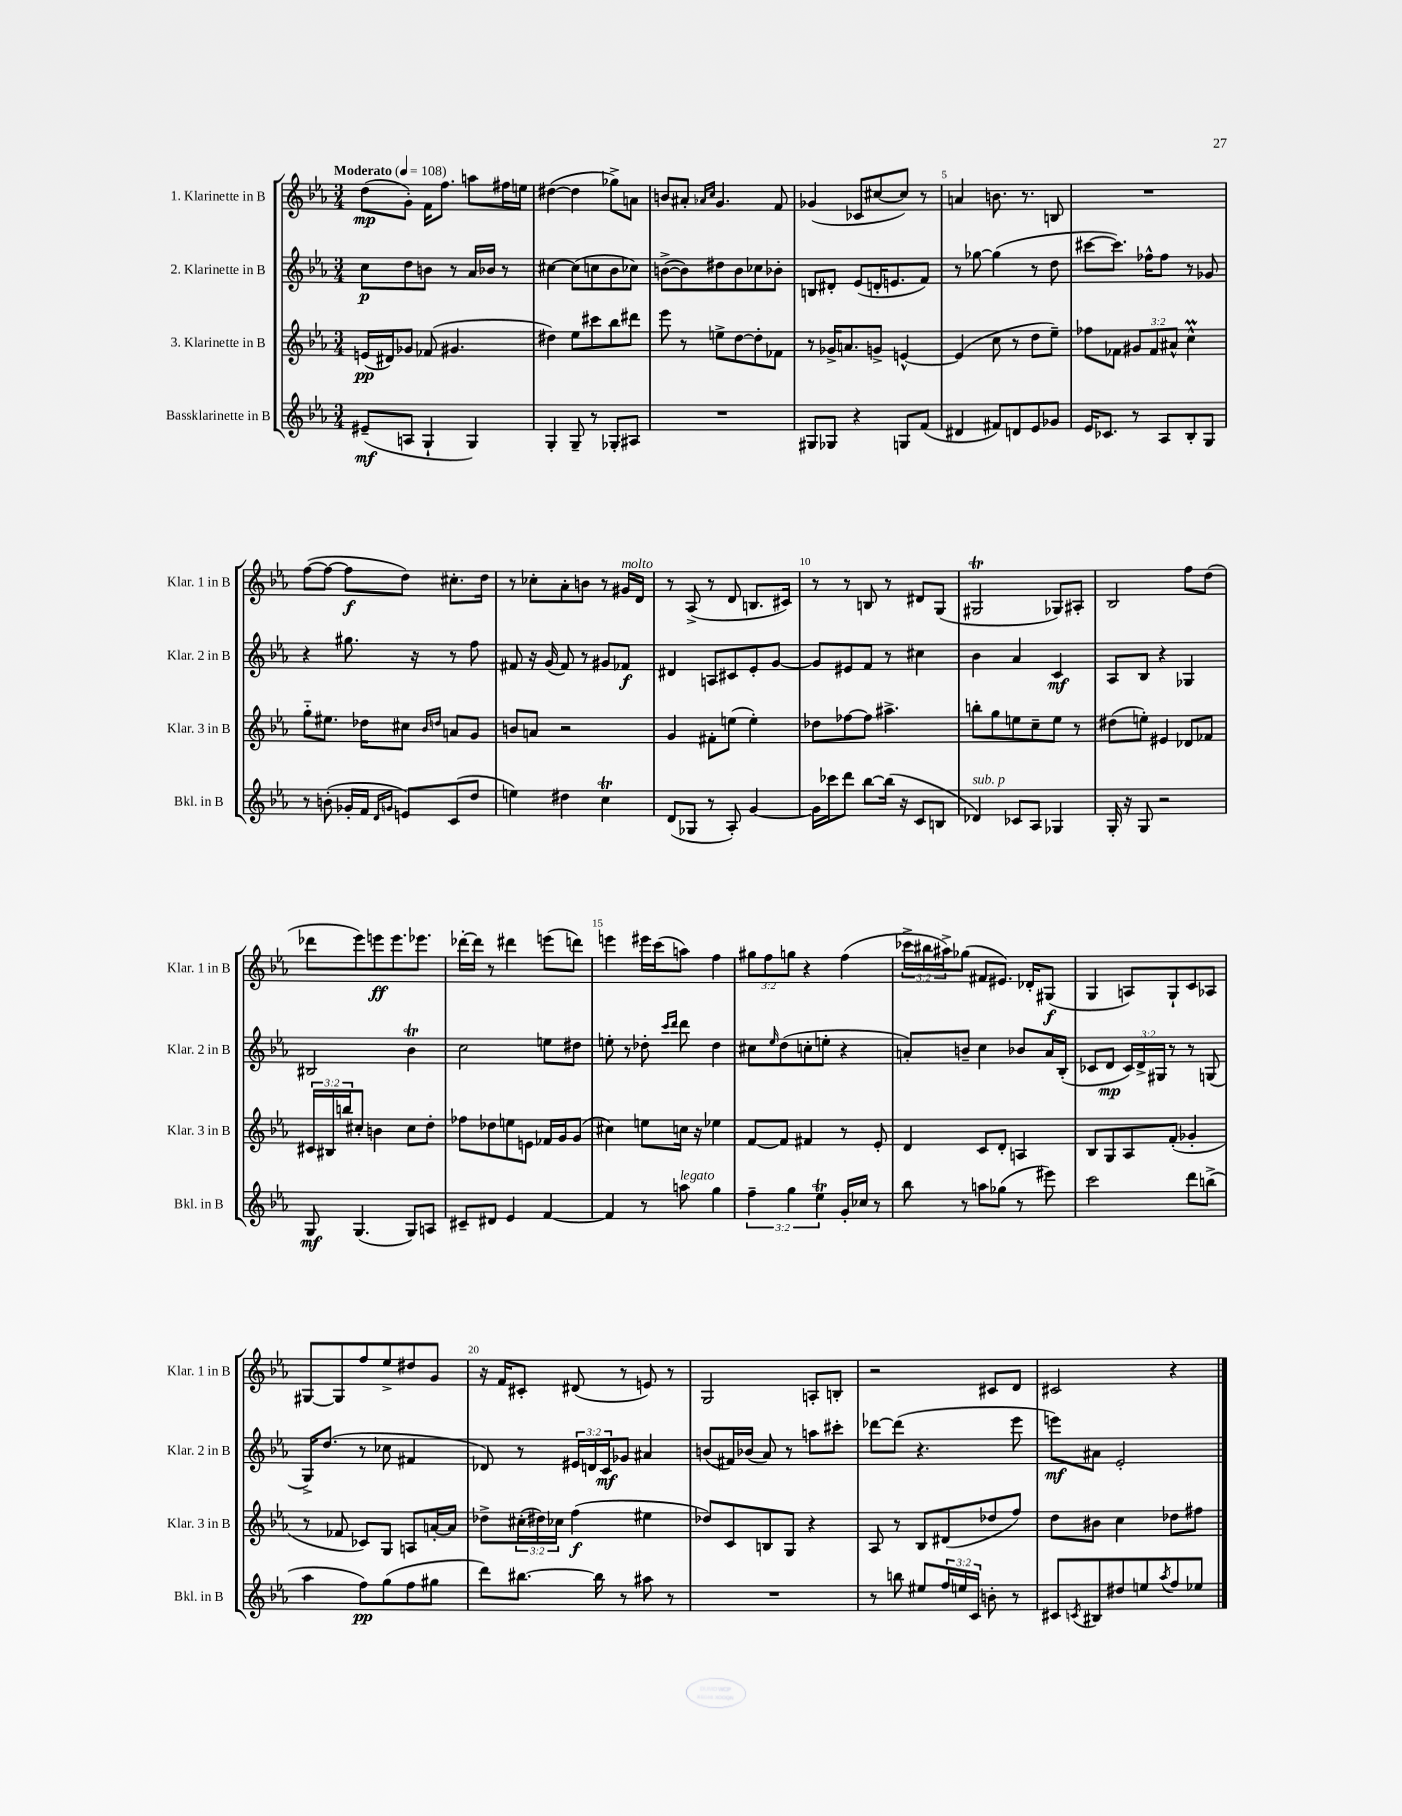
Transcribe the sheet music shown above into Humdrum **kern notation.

**kern	**dynam	**kern	**dynam	**kern	**dynam	**kern	**dynam
*part4	*part4	*part3	*part3	*part2	*part2	*part1	*part1
*staff4	*staff4	*staff3	*staff3	*staff2	*staff2	*staff1	*staff1
*I"Bassklarinette in B	*	*I"3. Klarinette in B	*	*I"2. Klarinette in B	*	*I"1. Klarinette in B	*
*I'Bkl. in B	*	*I'Klar. 3 in B	*	*I'Klar. 2 in B	*	*I'Klar. 1 in B	*
*clefG2	*	*clefG2	*	*clefG2	*	*clefG2	*
*k[b-e-a-]	*	*k[b-e-a-]	*	*k[b-e-a-]	*	*k[b-e-a-]	*
*M3/4	*	*M3/4	*	*M3/4	*	*M3/4	*
*MM108	*	*MM108	*	*MM108	*	*MM108	*
=1	=1	=1	=1	=1	=1	=1	=1
!	!	!	!	!	!	!LO:TX:a:B:t=Moderato	!
(8e#X~/L	mf	(16en/LL	pp	8cc\L	p	(8dd\L	mp
.	.	16d#X/J)	.	.	.	.	.
8An/J	.	8g-X/J	.	8dd\	.	8g'\J)	.
4G`/	.	(8f-X/	.	8bn\J	.	16f\KL	.
.	.	.	.	.	.	8.ff\J	.
.	.	4.g#X/	.	8r	.	.	.
4G/)	.	.	.	16a-/LL	.	8aan\L	.
.	.	.	.	16b-X/JJ	.	.	.
.	.	.	.	8r	.	16ff#X\L	.
.	.	.	.	.	.	16een\JJ	.
=2	=2	=2	=2	=2	=2	=2	=2
4G'/	.	4dd#X\)	.	[4cc#X\	.	([4dd#X\	.
8G~/	.	8ee-\L	.	(8cc#\L]	.	4dd#\]	.
8r	.	8ccc#X\	.	8ccn\	.	.	.
8G-X'/L	.	8bb-\	.	8b-\	.	8gg-X^\L)	.
8A#X/J	.	8ddd#X\J	.	8cc-X\J)	.	8an\J	.
=3	=3	=3	=3	=3	=3	=3	=3
2.r	.	8eee-\	.	([8bn^\L	.	8bn/L	.
.	.	8r	.	8b\])	.	8a#X'/J	.
.	.	.	.	.	.	16qqa-X/LL	.
.	.	.	.	.	.	16qqcc/JJ	.
.	.	8een^\L	.	8dd#X\	.	4.g/	.
.	.	[8dd\	.	8b\	.	.	.
.	.	8dd'\]	.	8cc-X\	.	.	.
.	.	8f-X\J	.	8b-X'\J	.	8f/	.
=4	=4	=4	=4	=4	=4	=4	=4
8G#X/L	.	8r	.	8Bn/L	.	(4g-X/	.
8G-X/J	.	16g-X^/KL	.	8d#X'/J	.	.	.
.	.	8.an/	.	.	.	.	.
4r	.	.	.	(8e-/L	.	8c-X/L	.
.	.	8gn^/J	.	16dn'/K	.	[8cc#X/	.
.	.	.	.	8.en/	.	.	.
8Gn/L	.	[4en^^/	.	.	.	8cc#/J])	.
(8f/J	.	.	.	8f/J)	.	8r	.
=5	=5	=5	=5	=5	=5	=5	=5
4d#X/	.	(4e/]	.	8r	.	4an/	.
.	.	.	.	[8gg-X\	.	.	.
8f#X/L)	.	8cc\	.	(4gg-\]	.	8.bn\	.
8dn/	.	8r	.	.	.	.	.
.	.	.	.	.	.	8.r	.
8e-/	.	8dd\L	.	8r	.	.	.
8g-X/J	.	8ee-~\J)	.	8dd\	.	8Bn/	.
=6	=6	=6	=6	=6	=6	=6	=6
16e-/KL	.	8ff-X\L	.	[8ccc#X\L	.	2.r	.
8.c-X/J	.	.	.	.	.	.	.
.	.	8f-X\J	.	8.ccc#\J])	.	.	.
8r	.	12g#X/L	.	.	.	.	.
.	.	.	.	16ff-X^^\KL	.	.	.
.	.	12f-/	.	.	.	.	.
8A-/L	.	.	.	8ff-\J	.	.	.
.	.	12a#X^^/J	.	.	.	.	.
8B-'/	.	4ccM^^\	.	8r	.	.	.
8G/J	.	.	.	8g-X/	.	.	.
!!LO:LB:g=z
=7	=7	=7	=7	=7	=7	=7	=7
8r	.	8gg\L	.	4r	.	([8ff\L	.
(8bn'\	.	8.ee#X\J	.	.	.	8ff\J_	.
16g-X'/LL	.	.	.	8.gg#X\	.	8ff\L]	f
16f/JJ	.	16dd-X\KL	.	.	.	.	.
16qqd/LL	.	.	.	.	.	.	.
16qqgn/JJ	.	.	.	.	.	.	.
8en/L)	.	8cc#X\J	.	.	.	8dd\J)	.
.	.	.	.	16r	.	.	.
.	.	16qqb-/LL	.	.	.	.	.
.	.	16qqddn/JJ	.	.	.	.	.
(8c/	.	8an/L	.	8r	.	8.cc#X'\L	.
8dd/J	.	8g/J	.	8ff\	.	.	.
.	.	.	.	.	.	16dd\Jk	.
=8	=8	=8	=8	=8	=8	=8	=8
4een\)	.	8bn/L	.	8f#X/	.	8r	.
.	.	8an/J	.	16r	.	8cc-X'\L	.
.	.	.	.	(16g/	.	.	.
4dd#X\	.	2r	.	8f#/)	.	8a-'\	.
.	.	.	.	8r	.	8bn\J	.
4ccT\	.	.	.	8g#X/L	.	8r	.
!	!	!	!	!	!	!LO:TX:a:i:t=molto	!
.	.	.	.	8f-X/J	f	16g#X/LL	.
.	.	.	.	.	.	16d/JJ	.
=9	=9	=9	=9	=9	=9	=9	=9
(8d/L	.	4g/	.	4d#X/	.	8r	.
8G-X/J	.	.	.	.	.	(8A-^/	.
8r	.	8f#X'\L	.	8An/L	.	8r	.
8A-'/)	.	(8een\J	.	8c#X/	.	8d/	.
[4g/	.	4ee'\)	.	8e-'/	.	8.Bn/L	.
.	.	.	.	[8g/J	.	.	.
.	.	.	.	.	.	16c#X/Jk)	.
=10	=10	=10	=10	=10	=10	=10	=10
16g\LL]	.	8dd-X\L	.	8g/L]	.	8r	.
16ccc-X\J	.	.	.	.	.	.	.
8ddd\J	.	[8ff-X\	.	8e#X/	.	8r	.
[8bb-\L	.	8ff-\J]	.	8f/J	.	8Bn/	.
(16bb-\Jk]	.	4.aa#X^\	.	8r	.	8r	.
16r	.	.	.	.	.	.	.
8c/L	.	.	.	4cc#X\	.	8d#X/L	.
8Bn/J	.	.	.	.	.	(8G/J	.
=11	=11	=11	=11	=11	=11	=11	=11
!LO:TX:a:i:t=sub. p	!	!	!	!	!	!	!
4d-X/)	.	8bbn'\L	.	4b-\	.	2G#Xt/	.
.	.	8gg\	.	.	.	.	.
8c-X/L	.	8een\	.	4a-/	.	.	.
8A-/J	.	8cc~\	.	.	.	.	.
4G-X/	.	8ee\J	.	4c/	mf	8G-X/L)	.
.	.	8r	.	.	.	8A#X'/J	.
=12	=12	=12	=12	=12	=12	=12	=12
16G'/	.	(8dd#X\L	.	8A-/L	.	2B-/	.
16r	.	.	.	.	.	.	.
8G/	.	8een'\J)	.	8B-/J	.	.	.
2r	.	4e#X/	.	4r	.	.	.
.	.	8d-X/L	.	4G-X/	.	8ff\L	.
.	.	8f-X/J	.	.	.	(8dd\J	.
!!LO:LB:g=z
=13	=13	=13	=13	=13	=13	=13	=13
8G/	mf	24c#X/LL	.	2B#X/	.	8ddd-X\L	.
.	.	24B#X/	.	.	.	.	.
.	.	24bbn/J	.	.	.	.	.
(4.G/	.	8cc#X'/J	.	.	.	8eee-\)	.
.	.	4bn\	.	.	.	8eeen\	ff
.	.	.	.	.	.	8.eee\	.
8G/L)	.	8cc#\L	.	4b-T\	.	.	.
.	.	.	.	.	.	8.eee-X\J	.
8An/J	.	8dd'\J	.	.	.	.	.
=14	=14	=14	=14	=14	=14	=14	=14
8c#X~/L	.	8ff-X\L	.	2cc\	.	[16ddd-X'\LL	.
.	.	.	.	.	.	16ddd-\JJ]	.
8d#X/J	.	8dd-X\	.	.	.	8r	.
4e-/	.	8een\	.	.	.	4ddd#X\	.
.	.	8en\J	.	.	.	.	.
[4f/	.	16f-X/LL	.	8een\L	.	(8eeen\L	.
.	.	16g/J	.	.	.	.	.
.	.	(8g/J	.	8dd#X\J	.	8dddn\J)	.
=15	=15	=15	=15	=15	=15	=15	=15
4f/]	.	4cc#X\)	.	8een'\	.	4eeen\	.
.	.	.	.	8r	.	.	.
8r	.	8een\L	.	8dd-X'\	.	16eee#X\LL	.
.	.	.	.	.	.	(16ccc\J	.
.	.	.	.	16qqccc/LL	.	.	.
.	.	.	.	16qqddd/JJ	.	.	.
!LO:TX:a:i:t=legato	!	!	!	!	!	!	!
8aan\	.	16ccn\Jk	.	8ddd\	.	8aan\J)	.
.	.	16r	.	.	.	.	.
4gg\	.	4ee-X\	.	4dd-\	.	4ff\	.
=16	=16	=16	=16	=16	=16	=16	=16
6ff~\	.	[8f/L	.	8cc#X\L	.	12gg#X\L	.
.	.	.	.	.	.	12ff\	.
.	.	.	.	16qqee-/	.	.	.
.	.	8f/J]	.	(8dd\	.	.	.
6gg\	.	.	.	.	.	12ggn\J	.
.	.	4f#X/	.	8ccn'\	.	4r	.
6ee-T\	.	.	.	.	.	.	.
.	.	.	.	8een'\J	.	.	.
16g'/LL	.	8r	.	4r	.	(4ff\	.
16cc-X/JJ	.	.	.	.	.	.	.
8r	.	8e-'/	.	.	.	.	.
=17	=17	=17	=17	=17	=17	=17	=17
8bb-\	.	4d/	.	8an'/L)	.	24ccc-X^\LL	.
.	.	.	.	.	.	24bb#X\	.
.	.	.	.	.	.	24aa#X^\J)	.
8r	.	.	.	8bn~/J	.	(8gg-X\J	.
8aan\L	.	8c/L	.	4cc\	.	8f#X/L	.
(8gg-X\J	.	8d'/J	.	.	.	8.e#X/J)	.
8r	.	4An/	.	8b-X/L	.	.	.
.	.	.	.	.	.	16d-X'/KL	.
8eee#X\)	.	.	.	16a/L	.	(8G#X/J	f
.	.	.	.	(16B-'/JJ	.	.	.
=18	=18	=18	=18	=18	=18	=18	=18
2ccc\	.	8B-/L	.	8c-X/L	.	4G/	.
.	.	8G/	.	8d/J	mp	.	.
.	.	8A-/	.	24c-/LL)	.	8An/L)	.
.	.	.	.	24d^/	.	.	.
.	.	.	.	24G#X/JJ	.	.	.
.	.	(8f'/J	.	8r	.	8G`/	.
8ddd\L	.	4g-X'/	.	8r	.	8c/	.
(8bbn^\J	.	.	.	(8Gn/	.	8A-X/J	.
!!LO:LB:g=z
=19	=19	=19	=19	=19	=19	=19	=19
4aa-\	.	8r	.	16G^/KL)	.	[8G#X/L	.
.	.	.	.	(8.dd/J	.	.	.
.	.	8f-X/	.	.	.	8G#/]	.
8ff\L)	pp	8c-X/L)	.	8r	.	8ff/	.
(8gg\	.	8G/J	.	8cc-X\	.	8ee-^/	.
8ff\	.	8An/L	.	4f#X/	.	8dd#X/	.
8gg#X\J	.	[16an'/L	.	.	.	8g/J	.
.	.	16a/JJ]	.	.	.	.	.
=20	=20	=20	=20	=20	=20	=20	=20
8ddd\L)	.	8dd-X^\L	.	8d-X/)	.	16r	.
.	.	.	.	.	.	16f/KL	.
[8.bb#X\J	.	(24cc#X'\L	.	8r	.	8c#X'/J	.
.	.	24dd#X\)	.	.	.	.	.
.	.	24cc-X\JJ	.	.	.	.	.
.	.	(4ff\	f	24e#X/LL	.	(8d#X/	.
.	.	.	.	24dn/	.	.	.
16bb#\]	.	.	.	.	.	.	.
.	.	.	.	24c/J	mf	.	.
8r	.	.	.	8g-X/J	.	8r	.
8aa#X\	.	4ee#X\	.	4a#X/	.	8en/)	.
8r	.	.	.	.	.	8r	.
=21	=21	=21	=21	=21	=21	=21	=21
2.r	.	8dd-X/L)	.	(8bn/L	.	2G/	.
.	.	8c/	.	16f#X/L)	.	.	.
.	.	.	.	(16b-X/JJ	.	.	.
.	.	8Bn/	.	8a-/)	.	.	.
.	.	8G/J	.	8r	.	.	.
.	.	4r	.	8aan\L	.	8An'/L	.
.	.	.	.	8ccc#X'\J	.	8Bn'/J	.
=22	=22	=22	=22	=22	=22	=22	=22
8r	.	8A-/	.	[8ddd-X\L	.	2r	.
8bbn\	.	8r	.	(8ddd-\J]	.	.	.
8ee#X/L	.	8B-/L	.	4.r	.	.	.
24ff/L	.	(8d#X/	.	.	.	.	.
24een/	.	.	.	.	.	.	.
24c/JJ	.	.	.	.	.	.	.
8bn'\	.	8dd-X/	.	.	.	8c#X/L	.
8r	.	8ff/J)	.	8eee-\	.	8d/J	.
=23	=23	=23	=23	=23	=23	=23	=23
8c#X/L	.	8dd\L	.	8eeen\L)	mf	2c#X/	.
8qcn/	.	.	.	.	.	.	.
8B#X/	.	8b#X\J	.	8a#X\J	.	.	.
8dd#X/	.	4cc\	.	2e-'/	.	.	.
8een/	.	.	.	.	.	.	.
8qaa-/	.	.	.	.	.	.	.
8ff/	.	8dd-X\L	.	.	.	4r	.
8ee-X/J	.	8ff#X\J	.	.	.	.	.
==	==	==	==	==	==	==	==
*-	*-	*-	*-	*-	*-	*-	*-
